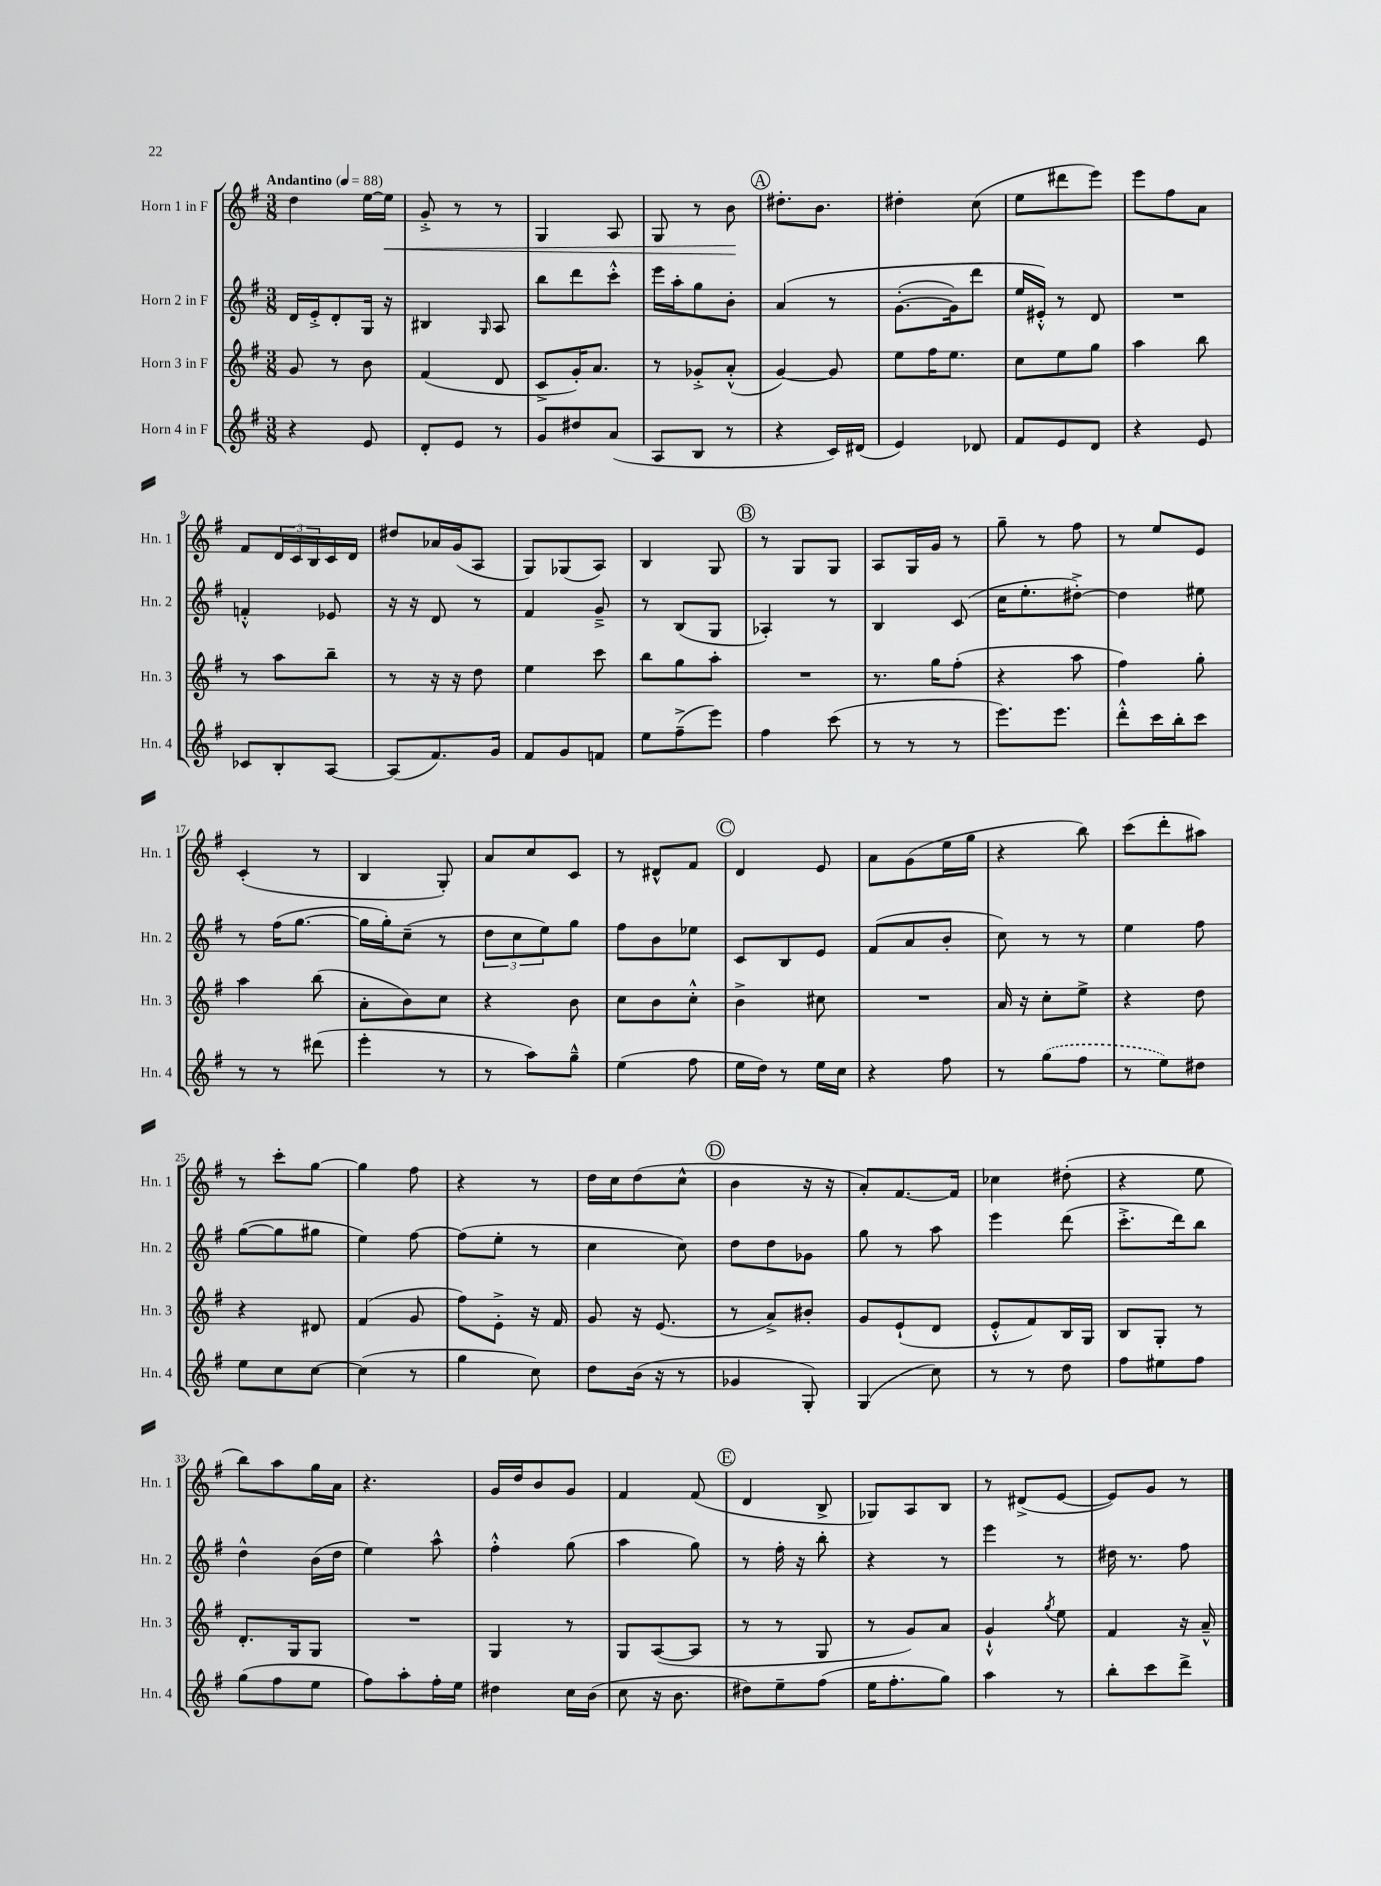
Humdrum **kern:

**kern	**kern	**kern	**kern
*staff4	*staff3	*staff2	*staff1
*clefG2	*clefG2	*clefG2	*clefG2
*k[f#]	*k[f#]	*k[f#]	*k[f#]
*M3/8	*M3/8	*M3/8	*M3/8
*MM88	*MM88	*MM88	*MM88
4r	8g	16d	4dd
.	.	16e'^	.
.	8r	8d'	.
8e	8b	16G	[16ee
.	.	16r	16ee]
=	=	=	=
8d'	(4f#	4B#	8g'^
8e	.	.	8r
.	.	16qqG	.
8r	8d	8A	8r
=	=	=	=
8g	8c^	8bb	4G
8dd#	16g')	8ddd	.
.	8.a	.	.
(8a	.	8ccc'^^	8A
=	=	=	=
8A	8r	16eee	8G
.	.	16aa'	.
8B	8g-'^	8gg	8r
8r	(8a'^^	8b'	8b
=	=	=	=
4r	[4g)	&(4a	8.dd#'
.	.	.	8.b
16c)	8g]	8r	.
(16d#	.	.	.
=	=	=	=
4e)	8ee	([8.g'	4dd#'
.	16ff#	.	.
.	8.ee	16g])	.
8d-	.	8ddd	(8cc
=	=	=	=
8f#	8cc	16ee	8ee
.	.	16e#'^^&)	.
8e	8ee	8r	8ddd#
8d	8gg	8d	8eee)
=	=	=	=
4r	4aa	4.r	8eee
.	.	.	8ff#
8e	8bb	.	8a
=	=	=	=
8c-	8r	4f'^^	8f#
8B'	8aa	.	24d
.	.	.	24c
.	.	.	24B
[8A	8bb~	8e-	16c
.	.	.	16d
=	=	=	=
(8A]	8r	16r	8dd#
.	.	16r	.
8.f#)	16r	8d	16a-
.	16r	.	(16g
.	8dd	8r	8A
16g	.	.	.
=	=	=	=
8f#	4ee	4f#	8G)
8g	.	.	(8G-
8f	8ccc	8g~^	8A)
=	=	=	=
8ee	8bb	8r	4B
(8ff#~^	8gg	(8B	.
8eee)	8aa'	8G	8G
=	=	=	=
4ff#	4.r	4A-')	8r
.	.	.	8G
(8ccc	.	8r	8G
=	=	=	=
8r	8.r	4B	8A
8r	.	.	16G
.	16gg	.	16g
8r	(8ff#'	(8c	8r
=	=	=	=
8.eee)	4r	16cc	8gg~
.	.	8.ee'	.
.	.	.	8r
8.eee	.	.	.
.	8aa	[8dd#'^)	8ff#
=	=	=	=
8ddd'^^	4ff#)	4dd#]	8r
16ccc	.	.	8ee
16bb'	.	.	.
8ccc	8gg'	8ee#	8e
=	=	=	=
8r	4aa	8r	(4c'
8r	.	(16ff#	.
.	.	[8.gg	.
(8ddd#	(8bb	.	8r
=	=	=	=
4eee'	8a'	16gg]	4B
.	.	16gg')	.
.	8b)	(8cc~	.
8r	8cc	8r	8G')
=	=	=	=
8r	4r	12dd	8a
.	.	12cc	.
8aa)	.	.	8cc
.	.	12ee)	.
8gg~^^	8b	8gg	8c
=	=	=	=
(4ee	8cc	8ff#	8r
.	8b	8b	8d#^^
8ff#	8cc'^^	8ee-	8f#
=	=	=	=
16ee	4b^	8c	4d
16dd)	.	.	.
8r	.	8B	.
16ee	8cc#	8e	8e
16cc	.	.	.
=	=	=	=
4r	4.r	(8f#	8a
.	.	8a	(8g
8ff#	.	8b'	16ee
.	.	.	16gg
=	=	=	=
8r	16a	8cc)	4r
.	16r	.	.
(8gg	8cc'	8r	.
8ff#	8ee^	8r	8bb)
=	=	=	=
8r	4r	4ee	(8ccc
8ee)	.	.	8ddd'
8dd#	8dd	8ff#	8aa#)
=	=	=	=
8ee	4r	([8gg	8r
8cc	.	8gg]	8ccc'
[8cc	8d#	8gg#	[8gg
=	=	=	=
(4cc]	(4f#	4ee)	4gg]
8r	8g	[8ff#	8ff#
=	=	=	=
4gg	8ff#)	(8ff#]	4r
.	8e'^	8ee'	.
8cc)	16r	8r	8r
.	16f#	.	.
=	=	=	=
8dd	8g	4cc	16dd
.	.	.	16cc
(16b	16r	.	(8dd
16r	(8.e	.	.
8r	.	8cc)	8cc^^
=	=	=	=
4g-	8r	8dd	4b
.	8a^)	8dd	.
8G')	8b#'	8g-	16r
.	.	.	16r
=	=	=	=
(4G	8g	8gg	8a')
.	(8e`	8r	[8.f#
8cc)	8d	8aa	.
.	.	.	16f#]
=	=	=	=
8r	8e'^^	4eee	4cc-
8r	8f#)	.	.
8dd	16B	(8ddd	(8dd#'
.	16G	.	.
=	=	=	=
8ff#	8B	8.ccc'^	4r
8ee#	8G'	.	.
.	.	16ddd)	.
8ff#	8r	8bb	8ee
=	=	=	=
(8gg	8.d'	4dd^^	8bb)
8ff#	.	.	8aa
.	16G	.	.
8ee	8G	(16b	16gg
.	.	16dd	16a
=	=	=	=
8ff#)	4.r	4ee)	4.r
8aa'	.	.	.
16ff#'	.	8aa^^	.
16ee	.	.	.
=	=	=	=
4dd#	4G	4ff#'^^	16g
.	.	.	16dd
.	.	.	8b
16cc	8r	(8gg	8g
(16b	.	.	.
=	=	=	=
8cc	8G	4aa	4f#
16r	([8A	.	.
8.b	.	.	.
.	8A]	8gg)	(8f#
=	=	=	=
8dd#)	8r	8r	4d
8ee~	8r	16ff#'	.
.	.	16r	.
(8ff#	8G	8bb'	8B^
=	=	=	=
16ee	8r	4r	8G-)
8.ff#'	.	.	.
.	8g)	.	8A
8gg)	8a	8r	8B
=	=	=	=
4aa	4g`^^	4eee	8r
.	.	.	(8d#^
.	8qgg	.	.
8r	8ee	8r	[8e
=	=	=	=
8bb'	4f#	16dd#	8e])
.	.	8.r	.
8ccc	.	.	8g
8ddd^	16r	8ff#	8r
.	16a~^^	.	.
==	==	==	==
*-	*-	*-	*-
